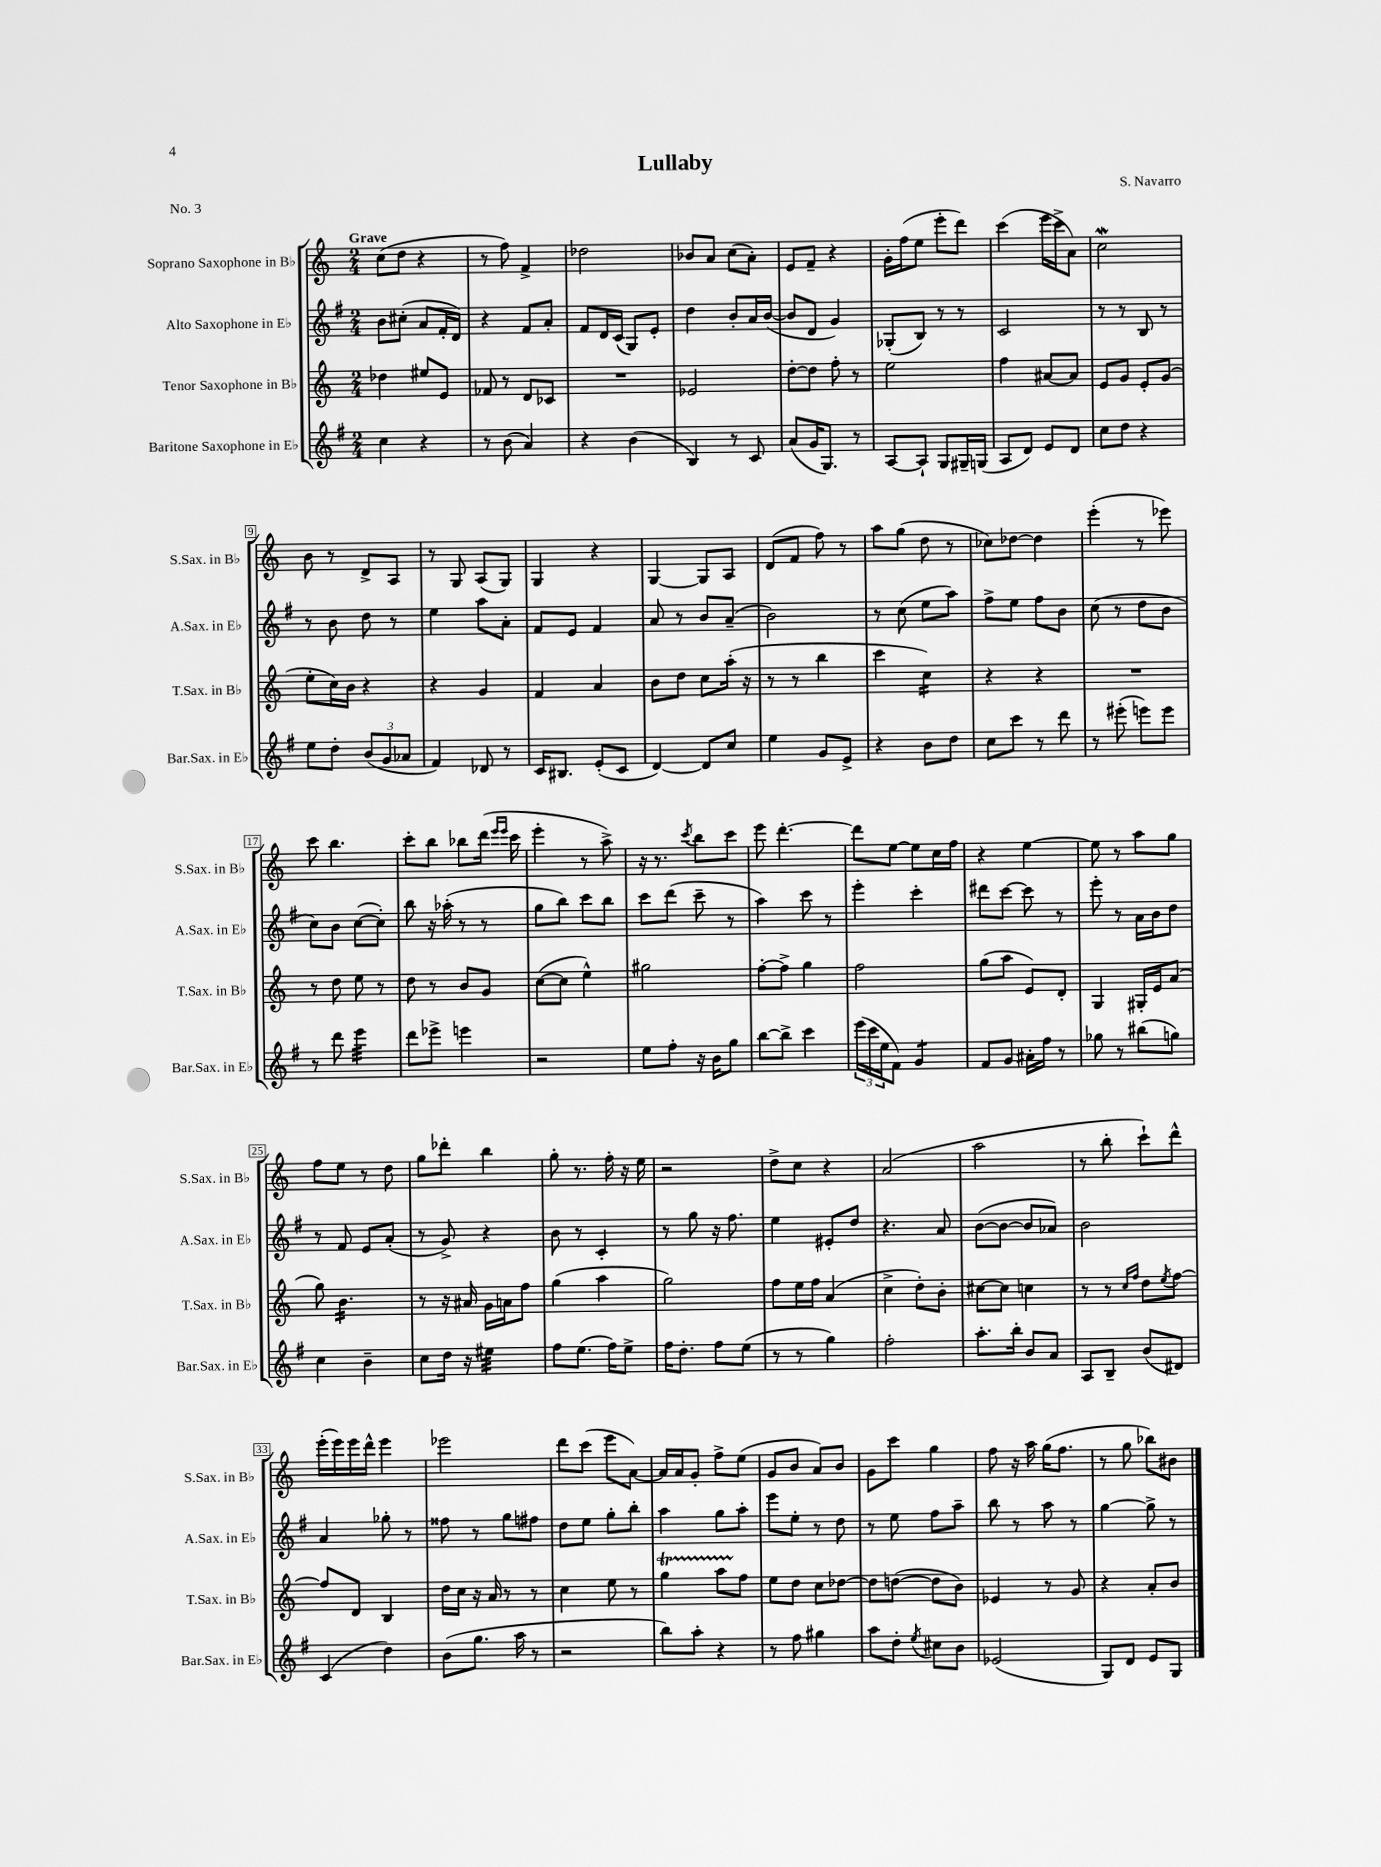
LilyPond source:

\header { title = "Lullaby" composer = "S. Navarro" piece = "No. 3" }
<<
\new StaffGroup <<
\new Staff = "s0" \with { instrumentName = "Soprano Saxophone in Bb" shortInstrumentName = "S.Sax. in Bb" } {
    \clef treble \key c \major \numericTimeSignature \time 2/4 \tempo "Grave"
    c''8( d''8 r4 |
    r8 f''8) f'4-> |
    des''2 |
    bes'8 a'8 c''8( a'8-.) |
    e'8 f'8-- r4 |
    g'16-. f''16( e''8 e'''8-. d'''8) |
    c'''4( e'''16 c'''16-> a'8) |
    c''2\mordent |
    b'8 r8 d'8-> a8 |
    r8 g8 a8( g8) |
    g4 r4 |
    g4~ g8 a8 |
    d'8( f'8 f''8) r8 |
    a''8 g''8( d''8 r8 |
    ces''8) des''8~ des''4 |
    e'''4-.( r8 ees'''8) |
    c'''8 b''4. |
    c'''8-. b''8 bes''8 d'''16( \grace { e'''16 e'''16 } c'''16 |
    e'''4-. r8 a''8->) |
    r16 r8. \acciaccatura { c'''8 } b''8 c'''8 |
    e'''8 d'''4.~-. |
    d'''8 e''8~ e''8 c''16 f''16 |
    r4 e''4~ |
    e''8 r8 a''8 g''8 |
    f''8 e''8 r8 d''8 |
    g''8 des'''8-. b''4 |
    g''8-. r8. f''16-. r16 e''16 |
    r2 |
    d''8-> c''8 r4 |
    a'2( |
    a''2 |
    r8 b''8-. c'''8-!) d'''8-^ |
    e'''16-.( e'''16) e'''16 d'''16-^ e'''4 |
    ees'''2 |
    d'''8 c'''8( e'''8 a'8~) |
    a'16 a'16 g'8-. f''8-> e''8( |
    g'8 b'8 a'8) b'8 |
    g'8 c'''8 g''4 |
    f''8 r16 a''16 g''16( f''8. |
    r8 g''8 bes''8) bis'8 \bar "|." |
}
\new Staff = "s1" \with { instrumentName = "Alto Saxophone in Eb" shortInstrumentName = "A.Sax. in Eb" } {
    \clef treble \key g \major \numericTimeSignature \time 2/4
    b'8 cis''8-.( a'8 fis'16-. d'16) |
    r4 fis'8 a'8-. |
    fis'8 d'16 c'16( g8) e'8-. |
    d''4 b'8-. a'16 b'16~( |
    b'8 d'8 g'4) |
    ges8-.( b8) r8 r8 |
    c'2 |
    r8 r8 b8 r8 |
    r8 b'8 d''8 r8 |
    e''4 a''8 a'8-. |
    fis'8 e'8 fis'4 |
    a'8 r8 b'8 a'8--( |
    b'2) |
    r8 c''8( e''8 a''8) |
    fis''8-> e''8 fis''8 b'8 |
    c''8( r8 d''8 b'8 |
    c''8) b'8 c''8~( c''8-.) |
    b''8 r16 aes''16-.( r8 r8 |
    g''8 b''8) c'''8 b''8 |
    c'''8 d'''8( c'''8-- r8 |
    a''4) c'''8 r8 |
    e'''4-. c'''4-. |
    dis'''8 c'''8~ c'''8 r8 |
    e'''8-. r8 a'16 b'16 d''8 |
    r8 fis'8 e'8 a'8-.( |
    r8 g'8->) r4 |
    b'8 r8 c'4-. |
    r8 g''8 r16 fis''8. |
    e''4 eis'8-. d''8 |
    r4. a'8 |
    b'8~( b'8~ b'8 aes'8) |
    b'2 |
    a'4 ges''8-. r8 |
    fisis''8 r8 g''8 fis''8 |
    d''8 e''8 g''8-. b''8-. |
    a''4 g''8 a''8-. |
    e'''8 e''8-. r8 d''8 |
    r8 e''8 fis''8 a''8-- |
    b''8 r8 a''8 r8 |
    g''4~ g''8-> r8 \bar "|." |
}
\new Staff = "s2" \with { instrumentName = "Tenor Saxophone in Bb" shortInstrumentName = "T.Sax. in Bb" } {
    \clef treble \key c \major \numericTimeSignature \time 2/4
    des''4 eis''8 e'8 |
    fes'8 r8 d'8 ces'8 |
    R2 |
    ees'2 |
    d''8~-. d''8 f''8-. r8 |
    e''2 |
    f''4 ais'8~ ais'8 |
    e'8 g'8 e'8-. g'8( |
    e''8-. c''16) b'16 r4 |
    r4 g'4 |
    f'4 a'4 |
    b'8 d''8 c''8 a''16-.( r16 |
    r8 r8 b''4 |
    c'''4 c''4:16) |
    r4 r4 |
    R2 |
    r8 d''8 e''8 r8 |
    d''8 r8 b'8 g'8 |
    c''8~( c''8 e''4-^) |
    gis''2 |
    f''8~-. f''8-> g''4 |
    f''2 |
    g''8( a''8 e'8) d'8-. |
    g4 gis16-. e'16 a'8( |
    g''8) b'4.:16 |
    r8 r16 ais'16 g'16 a'16 f''8 |
    g''4( a''4 |
    g''2) |
    f''8 e''16 f''16 a'4( |
    c''4-> d''8-.) b'8-. |
    cis''8~ cis''8 c''4 |
    r8 r8 \grace { c''16 f''16 } d''8 \acciaccatura { e''8 } f''8~ |
    f''8 d'8 b4 |
    d''16 c''16 r16 a'16 r8 r8 |
    c''4 e''8 r8 |
    g''4\startTrillSpan a''8 f''8\stopTrillSpan |
    e''8 d''8 c''8 des''8~ |
    des''8 d''8~( d''8 b'8) |
    ees'4 r8 g'8 |
    r4 a'8-. b'8 \bar "|." |
}
\new Staff = "s3" \with { instrumentName = "Baritone Saxophone in Eb" shortInstrumentName = "Bar.Sax. in Eb" } {
    \clef treble \key g \major \numericTimeSignature \time 2/4
    c''4 r4 |
    r8 b'8( a'4) |
    r4 b'4( |
    b4) r8 c'8 |
    a'8( g'16 g8.) r8 |
    a8~ a8-! g8 gis16-- g16( |
    a8 d'8) e'8 d'8 |
    c''8 d''8 r4 |
    e''8 d''8-. \tuplet 3/2 { b'8( g'8 aes'8 } |
    fis'4) des'8 r8 |
    c'16 bis8. e'8-.( c'8 |
    d'4~) d'8 c''8 |
    e''4 g'8 e'8-> |
    r4 b'8 d''8 |
    c''8 c'''8 r8 d'''8 |
    r8 eis'''8-.( e'''8) e'''8 |
    r8 d'''8 e'''4:32 |
    d'''8 ees'''8-> e'''4 |
    r2 |
    e''8 fis''8-. r16 b'16 g''8 |
    b''8~ b''8-> c'''4 |
    \tuplet 3/2 { e'''16( c'''16 e''16 } fis'8) g'4:8 |
    fis'8 g'8 ais'16-. fis''16 r8 |
    ges''8 r8 bis''8( g''8) |
    c''4 b'4-- |
    c''8 d''16 r16 eis''4:32 |
    fis''8 e''8.( fis''16) e''8-> |
    fis''16 d''8.-. fis''8 e''8( |
    r8 r8 g''4) |
    fis''2-. |
    a''8.-. b''16-. b'8 a'8 |
    a8 b8-- b'8( dis'8) |
    c'4( d''4) |
    b'8( g''8. a''16 r8 |
    r2 |
    b''8) a''8-. r4 |
    r8 fis''8 gis''4 |
    a''8 d''8-. \acciaccatura { e''8 } cis''8 b'8 |
    ees'2( |
    g8) d'8 e'8 g8 \bar "|." |
}
>>
>>
\layout { \context { \Score \override BarNumber.stencil = #(make-stencil-boxer 0.1 0.3 ly:text-interface::print) } }
